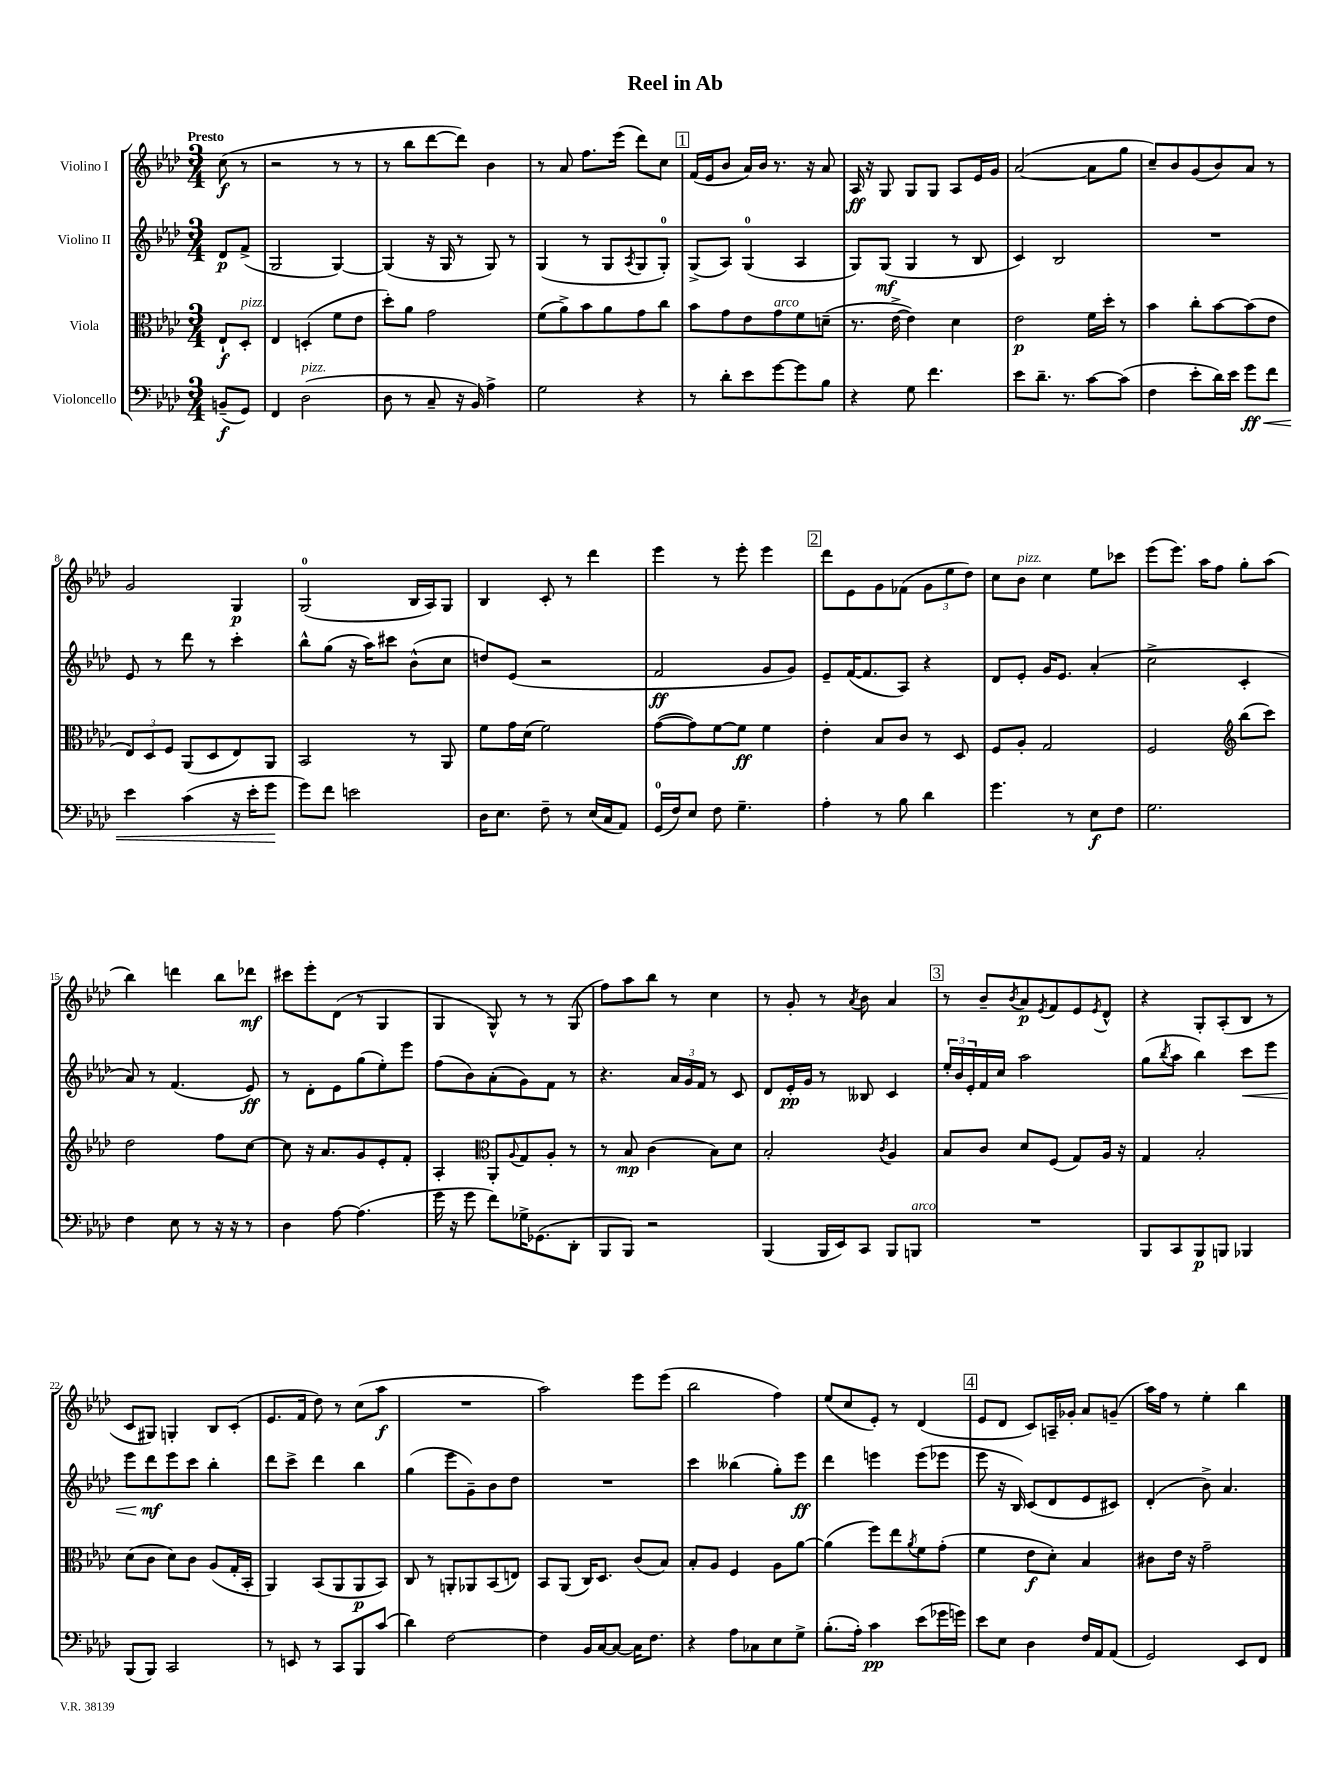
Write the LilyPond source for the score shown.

\header { title = "Reel in Ab" }
<<
\new StaffGroup <<
\new Staff = "s0" \with { instrumentName = "Violino I" } {
    \clef treble \key aes \major \numericTimeSignature \time 3/4 \partial 4 \tempo "Presto"
    c''8\f( r8 |
    r2 r8 r8 |
    r8 bes''8 des'''8~ des'''8) bes'4 |
    r8 aes'8 f''8. ees'''16( des'''8) c''8 |
    \mark \markup { \box "1" } f'16( ees'16 bes'8 aes'16) bes'16 r8. r16 aes'8 |
    aes16\ff r16 g8 g8 g8 aes8 ees'16 g'16 |
    aes'2~( aes'8 g''8 |
    c''8--) bes'8 g'8( bes'8) aes'8 r8 |
    g'2 g4\p |
    g2-0( bes16 aes16) g8 |
    bes4 c'8-. r8 des'''4 |
    ees'''4 r8 ees'''8-. ees'''4 |
    \mark \markup { \box "2" } des'''8 ees'8 g'8 fes'8( \tuplet 3/2 { g'8 ees''8 des''8) } |
    c''8 bes'8^\markup { \italic "pizz." } c''4 ees''8 ces'''8 |
    ees'''8( ees'''8.) aes''16 f''8 g''8-. aes''8( |
    bes''4) d'''4 bes''8 des'''8\mf |
    cis'''8 ees'''8-. des'8( r8 g4 |
    g4 g8-^) r8 r8 g8( |
    f''8) aes''8 bes''8 r8 c''4 |
    r8 g'8-. r8 \acciaccatura { aes'8 } bes'8 aes'4 |
    \mark \markup { \box "3" } r8 bes'8-- \acciaccatura { bes'8 } aes'8\p \acciaccatura { ees'8 } f'8 ees'8 \acciaccatura { ees'8 } des'8-^ |
    r4 g8-. aes8-.( bes8 r8 |
    c'8 gis8) g4-. bes8 c'8-.( |
    ees'8. f'16 des''8) r8 c''8( aes''8\f |
    R2. |
    aes''2) ees'''8 ees'''8( |
    bes''2 f''4) |
    ees''8( c''8 ees'8-.) r8 des'4( |
    \mark \markup { \box "4" } ees'8 des'8 c'8) a16-- ges'16-. aes'8 g'8--( |
    aes''16) f''16 r8 ees''4-. bes''4 \bar "|." |
}
\new Staff = "s1" \with { instrumentName = "Violino II" } {
    \clef treble \key aes \major \numericTimeSignature \time 3/4 \partial 4
    des'8\p f'8->( |
    g2 g4~) |
    g4( r16 g16 r8 g8) r8 |
    g4( r8 g8 \acciaccatura { aes8 } g8 g8-0-.) |
    \mark \markup { \box "1" } g8->( aes8) g4-0( aes4 |
    g8) g8\mf( g4 r8 bes8 |
    c'4) bes2 |
    R2. |
    ees'8 r8 des'''8 r8 c'''4-. |
    bes''8-^ g''8( r16 aes''16) cis'''8 bes'8-^( c''8 |
    d''8) ees'8( r2 |
    f'2\ff g'8 g'8) |
    \mark \markup { \box "2" } ees'8-- f'16~( f'8. aes8) r4 |
    des'8 ees'8-. g'16 ees'8. aes'4-.( |
    c''2-> c'4-. |
    aes'8) r8 f'4.( ees'8\ff) |
    r8 des'8-. ees'8 g''8( ees''8-.) ees'''8 |
    f''8( bes'8) aes'8-.( g'8) f'8 r8 |
    r4. \tuplet 3/2 { aes'16 g'16 f'16 } r8 c'8 |
    des'8 ees'16-.\pp g'16 r8 beses8 c'4 |
    \mark \markup { \box "3" } \tuplet 3/2 { ees''16-. bes'16 ees'16-. } f'16 c''16 aes''2 |
    g''8( \acciaccatura { bes''8 } aes''8 bes''4) c'''8\< ees'''8 |
    ees'''8 des'''8\mf\! ees'''8 c'''8 bes''4-. |
    des'''8 c'''8-> des'''4 bes''4 |
    g''4( ees'''8 g'8--) bes'8 des''8 |
    R2. |
    c'''4 beses''4( g''8-.) ees'''8\ff |
    des'''4 e'''4 e'''8( ees'''8 |
    \mark \markup { \box "4" } ees'''8 r16 bes16) c'8( des'8 ees'8 cis'8) |
    des'4-.( bes'8->) aes'4. \bar "|." |
}
\new Staff = "s2" \with { instrumentName = "Viola" } {
    \clef alto \key aes \major \numericTimeSignature \time 3/4 \partial 4
    ees8-!\f des8-.^\markup { \italic "pizz." } |
    ees4 d4-.( f'8 ees'8 |
    des''8-.) aes'8 g'2 |
    f'8( aes'8->) bes'8 aes'8 g'8 c''8 |
    \mark \markup { \box "1" } bes'8 g'8 ees'8 g'8^\markup { \italic "arco" } f'8 d'8--( |
    r8. ees'16~-> ees'4) des'4 |
    ees'2\p f'16 des''16-. r8 |
    bes'4 c''8-. bes'8~ bes'8( ees'8 |
    \tuplet 3/2 { ees8) des8 f8 } aes,8( des8 ees8) aes,8 |
    bes,2 r8 aes,8 |
    f'8 g'16 des'16( f'2) |
    g'8~( g'8) f'8~ f'8\ff f'4 |
    \mark \markup { \box "2" } ees'4-. bes8 c'8 r8 des8 |
    f8 aes8-. g2 |
    f2 \clef treble bes''8( c'''8) |
    des''2 f''8 c''8~ |
    c''8 r16 aes'8. g'8 ees'8-. f'8-. |
    aes4-. \clef alto aes,8-. \appoggiatura { aes8 } g8 aes8-. r8 |
    r8 bes8\mp c'4( bes8) des'8 |
    bes2-. \acciaccatura { c'8 } aes4 |
    \mark \markup { \box "3" } bes8 c'8 des'8 f8( g8) aes16 r16 |
    g4 bes2-. |
    des'8( c'8 des'8) c'8 aes8( g16-. bes,16-. |
    aes,4) bes,8( aes,8 aes,8\p bes,8) |
    c8 r8 a,8-. aes,8 bes,8( e8) |
    bes,8 aes,8( c16) des8. c'8( bes8) |
    bes8-. aes8 f4 aes8 aes'8~ |
    aes'4( f''8) ees''8 \acciaccatura { aes'8 } f'8 g'8-.( |
    \mark \markup { \box "4" } f'4 ees'8\f des'8-.) bes4 |
    cis'8 ees'16 r16 g'2-- \bar "|." |
}
\new Staff = "s3" \with { instrumentName = "Violoncello" } {
    \clef bass \key aes \major \numericTimeSignature \time 3/4 \partial 4
    b,8--\f( g,8) |
    f,4 des2^\markup { \italic "pizz." }( |
    des8 r8 c8-- r16 bes,16) aes4-> |
    g2 r4 |
    \mark \markup { \box "1" } r8 des'8-. ees'8 g'8~ g'8 bes8 |
    r4 g8 f'4. |
    ees'8 des'8.-- r8. c'8~ c'8( |
    f4 ees'8-. des'16) ees'16 g'8\ff\< f'8 |
    ees'4 c'4( r16 ees'16-. g'8\! |
    g'8) f'8 e'2 |
    des16 ees8. f8-- r8 ees16( c16 aes,8) |
    g,16-0( f16) ees8 f8 g4.-- |
    \mark \markup { \box "2" } aes4-. r8 bes8 des'4 |
    g'4. r8 ees8\f f8 |
    g2. |
    f4 ees8 r8 r16 r16 r8 |
    des4 aes8~ aes4.( |
    g'16 r16 g'8 f'8) ges16-> ges,8.( des,8-. |
    bes,,8 bes,,8) r2 |
    bes,,4( bes,,16 ees,16) c,8 bes,,8 b,,8^\markup { \italic "arco" } |
    \mark \markup { \box "3" } R2. |
    bes,,8 c,8 bes,,8\p b,,8 bes,,4 |
    bes,,8( bes,,8) c,2 |
    r8 e,8 r8 c,8 bes,,8 c'8( |
    des'4) f2~ |
    f4 bes,16 c16~ c8~ c16 f8. |
    r4 aes8 ces8 ees8 g8-> |
    bes8.-.( aes16-.) c'4\pp ees'8( ges'16 g'16) |
    \mark \markup { \box "4" } ees'8 ees8 des4 f16 aes,16 aes,8( |
    g,2) ees,8 f,8 \bar "|." |
}
>>
>>
